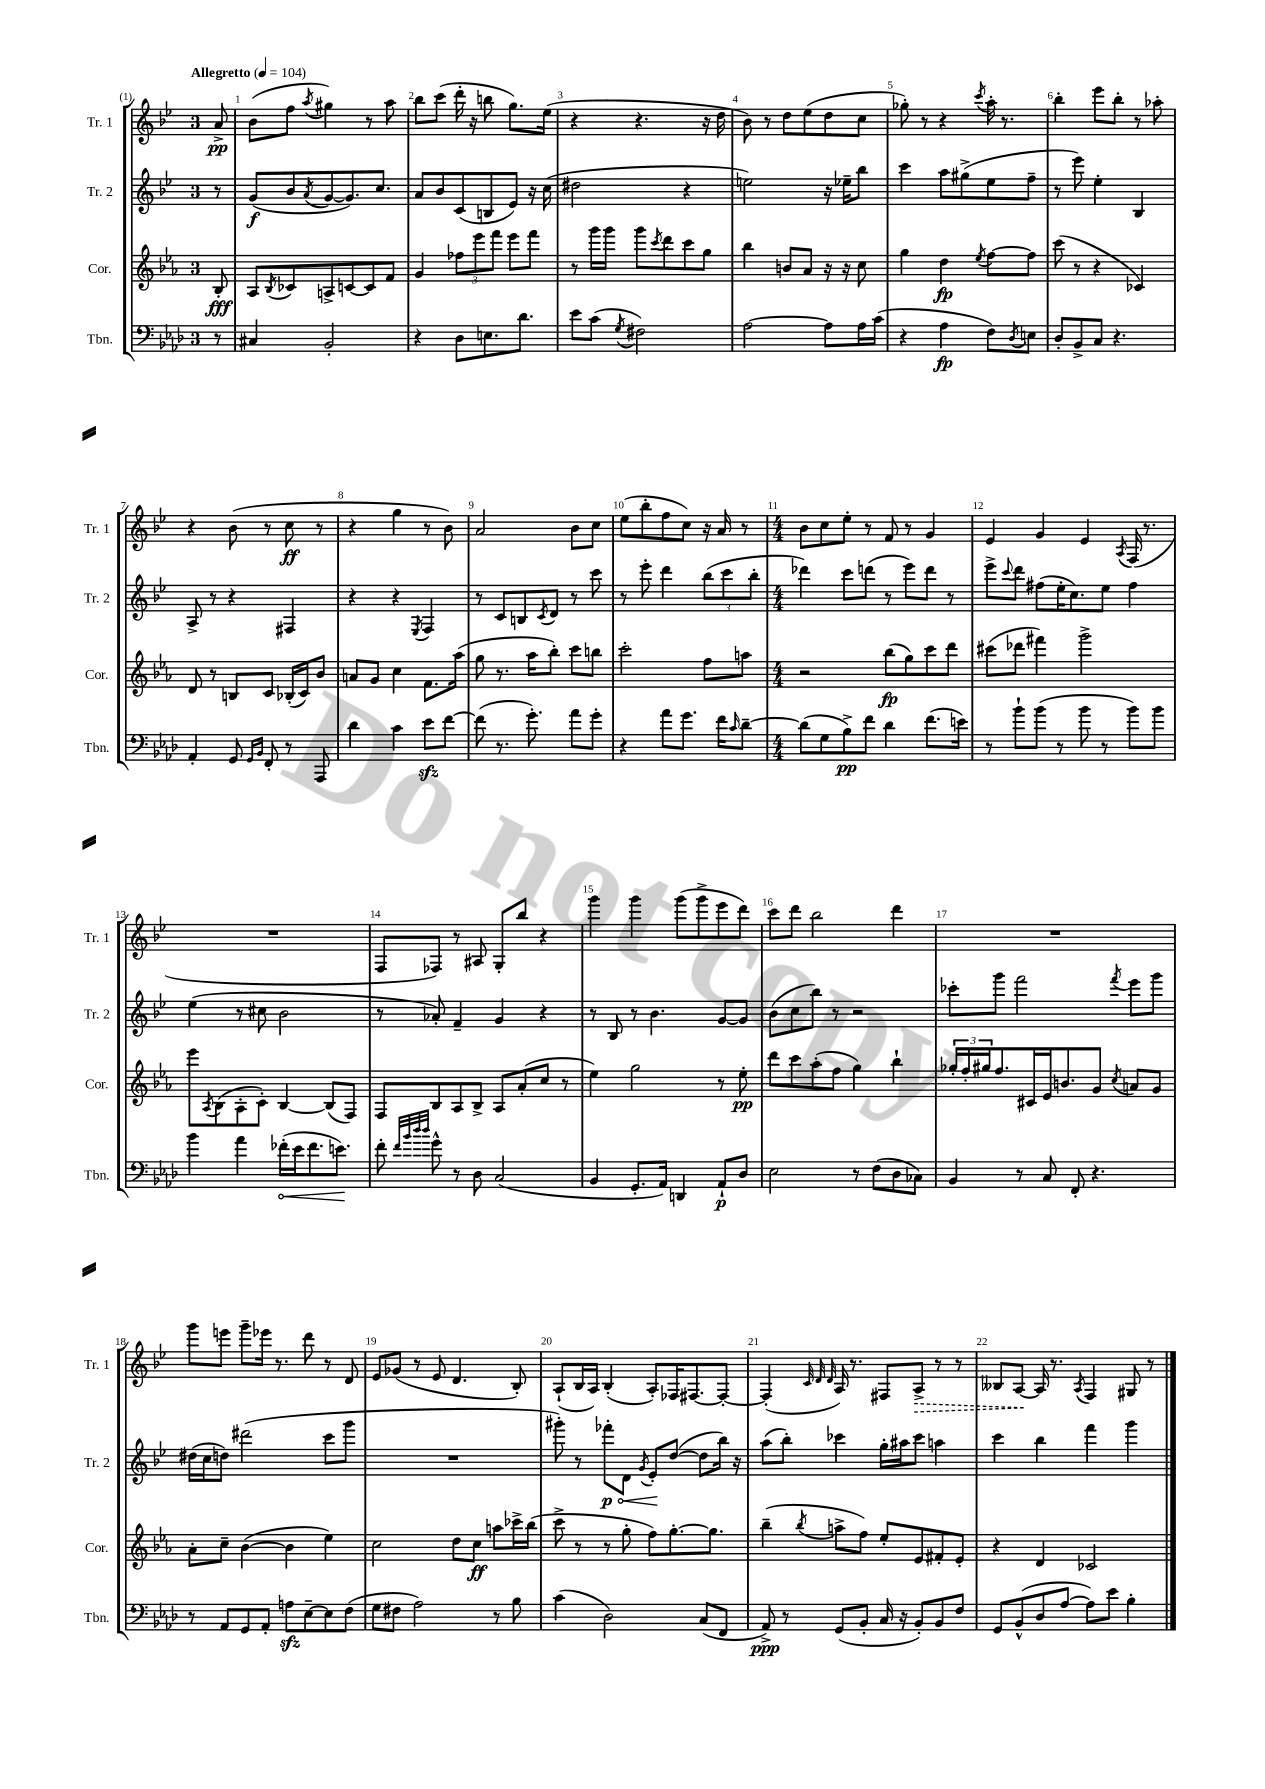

**kern	**kern	**kern	**kern
*staff4	*staff3	*staff2	*staff1
*clefF4	*clefG2	*clefG2	*clefG2
*k[b-e-a-d-]	*k[b-e-a-]	*k[b-e-]	*k[b-e-]
*M3/4	*M3/4	*M3/4	*M3/4
*MM104	*MM104	*MM104	*MM104
8r	8B-'/	8r	8a^/
=	=	=	=
4C#/	8A-/L	(8g/L	(8b-\L
.	8qB-/	.	.
.	8c-/	8b-/	8ff\J
.	.	8qa/	8qaa/
2BB-'/	8A^/	[8g/	4gg#\)
.	[8c/	8.g/])	.
.	8c/]	.	8r
.	.	8.cc/J	.
.	8f/J	.	8aa\
=	=	=	=
4r	4g/	8a/L	8bb-\L
.	.	8b-/	(8ccc\J
8D-\L	12ff-\L	(8c/	16ddd'\
.	.	.	16r
.	12eee-\	.	.
8.E\	.	8B/	8bb\
.	12fff\J	.	.
.	8eee-\L	8e-/J)	8.gg\L)
8.d-\J	.	.	.
.	8fff\J	16r	.
.	.	(16cc\	(16ee-\Jk
=	=	=	=
8e-\L	8r	2dd#\	4r
(8c\J	16ggg\LL	.	.
.	16ggg\JJ	.	.
8qG/	.	.	.
2F#\)	8ggg\L	.	4.r
.	8qccc/	.	.
.	8ddd\	.	.
.	8ccc\	4r	.
.	8gg\J	.	16r
.	.	.	16dd\
=	=	=	=
[2A-\	4bb-\	2ee\)	8b-\)
.	.	.	8r
.	8b/L	.	8dd\L
.	8a-/J	.	(8ee-\
8A-\]L	16r	16r	8dd\
.	16r	16ee-~\LK	.
16A-\L	8cc\	8bb-\J	8cc\J
(16c\JJ	.	.	.
=	=	=	=
4r	4gg\	4ccc\	8gg-'\)
.	.	.	8r
4A-\	4dd\	8aa\L	4r
.	.	(8gg#^\	.
.	8qee-/	.	8qccc/
8F\L)	[8ff\L	8ee-\	16aa'\
.	.	.	8.r
8qD-/	.	.	.
8E\J	8ff\]J	8ff~\J	.
=	=	=	=
8D-'/L	(8ccc\	8r	4bb-'\
8BB-^/	8r	8eee-\)	.
8C/J	4r	4ee-'\	8eee-\L
4.r	.	.	8bb-'\J
.	4c-/)	4B-/	8r
.	.	.	8aa-'\
=	=	=	=
4AA-'/	8d/	8A^/	4r
.	8r	8r	.
8GG/	8B/L	4r	(8b-\
16qqGG/LL	.	.	.
16qqBB-/JJ	.	.	.
8FF'/	8c/J	.	8r
8r	(16B-'/LL	4F#/	8cc\
.	16c/J)	.	.
8AAA-/	8b-/J	.	8r
=	=	=	=
4d-\	8a/L	4r	4r
.	8g/J	.	.
4c\	4cc\	4r	4gg\
.	.	8qE-/	.
8e-\L	8.f\L	4F/	8r
[8f\J	.	.	8b-\)
.	(16aa-\Jk	.	.
=	=	=	=
(8f\]	8gg\	8r	2a/
8.r	8.r	8c/L	.
.	.	8B/	.
8.g'\)	16aa-\LK	.	.
.	.	8qc/	.
.	8bb-'\J)	8d/J	.
8a-\L	8ccc\L	8r	8b-\L
8g'\J	8bb\J	8ccc\	8cc\J
=	=	=	=
4r	2ccc'\	8r	(8ee-\L
.	.	8eee-'\	8bb-'\
8a-\L	.	4ddd\	8ff\
8.g\J	.	.	8cc\J)
.	8ff\L	(12bb-\L	16r
16f\LK	.	.	16a/
.	.	12ccc\	.
16qqc/	.	.	.
[8d-~\J	8aa\J	.	8r
.	.	12bb-'\J	.
=	=	=	=
*M4/4	*M4/4	*M4/4	*M4/4
(8d-\]L	2r	4ddd-\)	8b-\L
8G\	.	.	8cc\
8B-^\)	.	8ccc\L	8ee-'\J
8f\J	.	(8ddd\J	8r
4d-\	(8bb-\L	8r	8f/
.	8gg\)	8eee-\L)	8r
(8.f\L	8ccc\	8ddd\J	4g/
.	8ddd\J	8r	.
16e\Jk)	.	.	.
=	=	=	=
8r	(8ccc#\L	8eee-^\L	4e-/
.	.	8qqccc/	.
8b-`\L	8ddd-\J	8ddd\J	.
(8b-\J	4fff#\)	(8ff#\L	4g/
8r	.	16ee-'\K	.
.	.	8.cc\)	.
8b-\	2ggg^\	.	4e-/
8r	.	8ee-\J	.
.	.	.	8qA/
8b-\L)	.	4ff#\	(16F/
.	.	.	8.r
8b-\J	.	.	.
=	=	=	=
4b-\	8eee-\L	(4ee-\	1r
.	8qA-/	.	.
.	(8B-\	.	.
4a-\	8A-'\	8r	.
.	8c'\J)	8cc#\	.
(16f-'\LL	[4B-/	2b-\	.
16e-\J	.	.	.
8.f-\	.	.	.
.	(8B-/]L	.	.
8.e\J)	.	.	.
.	8F/J)	.	.
=	=	=	=
8f'\	8F/L	8r	8F/L
32qqf/LLL	.	.	.
32qqb-/	.	.	.
32qqdd-/	.	.	.
32qqdd-/JJJ	.	.	.
8g^^\	8B-/	8a-'/)	8F-/J)
8r	8A-/	4f~/	8r
8D-\	8B-^/J	.	8A#/
(2C/	8A-/L	4g/	8G'/L
.	(8a-'/	.	8bb-/J
.	8cc/J	4r	4r
.	8r	.	.
=	=	=	=
4BB-/	4ee-\)	8r	4ggg\
.	.	8B-/	.
8.GG'/L	2gg\	8r	4ggg\
.	.	4.b-\	.
16AA-/Jk)	.	.	.
4DD/	.	.	(8ggg\L
.	.	.	8ggg^\
8AA-`/L	8r	[8g/L	8eee-\
8D-/J	8ee-'\	8g/]J	8ddd\J)
=	=	=	=
2E-\	8ddd\L	(8b-\L	8ccc\L
.	8ccc\	8cc\	8ddd\J
.	(8aa-'\	8bb-\J)	2bb-\
.	8ff\J	8r	.
8r	4gg\)	2r	.
(8F\L	.	.	.
8D-\	4bb-`\	.	4ddd\
8C-\J)	.	.	.
=	=	=	=
4BB-/	24gg-'/LL	8ccc-'\L	1r
.	24ff'/	.	.
.	24gg#/J	.	.
.	8.ff/	8ggg\J	.
8r	.	2fff\	.
.	16c#/L	.	.
8C/	16e-/J	.	.
.	8.b/	.	.
8FF'/	.	.	.
4.r	8g/J	.	.
.	8qcc/	8qfff/	.
.	8a/L	8eee-\L	.
.	8g/J	8ggg\J	.
=	=	=	=
8r	8a-'\L	(16dd#\LL	8ggg\L
.	.	16cc\J	.
8AA-/L	8cc~\J	8dd\J)	8eee\J
8GG/	([4b-\	(2ddd#\	8ggg~\L
8AA-'/J	.	.	16eee-\Jk
.	.	.	8.r
8A\L	4b-\]	.	.
[8E-~\	.	.	8ddd\
8E-\]	4ee-\)	8ccc\L	8r
(8F\J	.	8ggg\J	8d/
=	=	=	=
8G\L	2cc\	1r	8e-/L
8F#\J	.	.	(8g-/J
2A-\)	.	.	8r
.	.	.	8e-/
.	8dd\L	.	4.d/
.	8cc\J	.	.
8r	8aa\L	.	.
8B-\	16ccc-^\L	.	8B-'/)
.	(16bb-\JJ	.	.
=	=	=	=
(4c\	8ccc^\	8ggg#'\)	(8A`/L
.	8r	8r	16B-/L
.	.	.	16A/JJ)
2D-\)	8r	8fff-'\L	(4B-'/
.	8gg'\	8d\J	.
.	.	8qg/	.
.	8ff\L)	8e-'/L	8A'/L)
.	[8.gg'\	([8dd/J	16F-/K
.	.	.	[8.F#/
(8C/L	.	8dd\]L	.
.	8.gg\]J	.	.
8FF/J	.	16bb-\Jk)	8F#'/_J
.	.	16r	.
=	=	=	=
8AA-^/)	(4bb-~\	(8aa\L	(4F#'/]
8r	.	8bb-'\J)	.
.	.	.	32qqc/
.	.	.	32qqd/
.	8qbb-/	.	32qqd/
(8GG/L	8aa^\L	4ccc-\	16A/)
.	.	.	8.r
8BB-'/J	8ff\J)	.	.
16C/	8ee-'/L	16gg'\LL	8F#/L
16r	.	16aa#\J	.
8BB-'/L)	8e-/	8ccc-\J	8A^/J
8BB-/	8f#'/	4aa\	8r
8F/J	8e-'/J	.	8r
=	=	=	=
8GG/L	4r	4ccc\	8B--/L
(8BB-^^/	.	.	[8A/J
8D-/	4d/	4bb-\	16A/]
.	.	.	8.r
[8A-/J	.	.	.
.	.	.	8qA/
8A-\]L)	2c-/	4fff\	4F/
8e-\J	.	.	.
4B-'\	.	4ggg\	8G#/
.	.	.	8r
==	==	==	==
*-	*-	*-	*-
